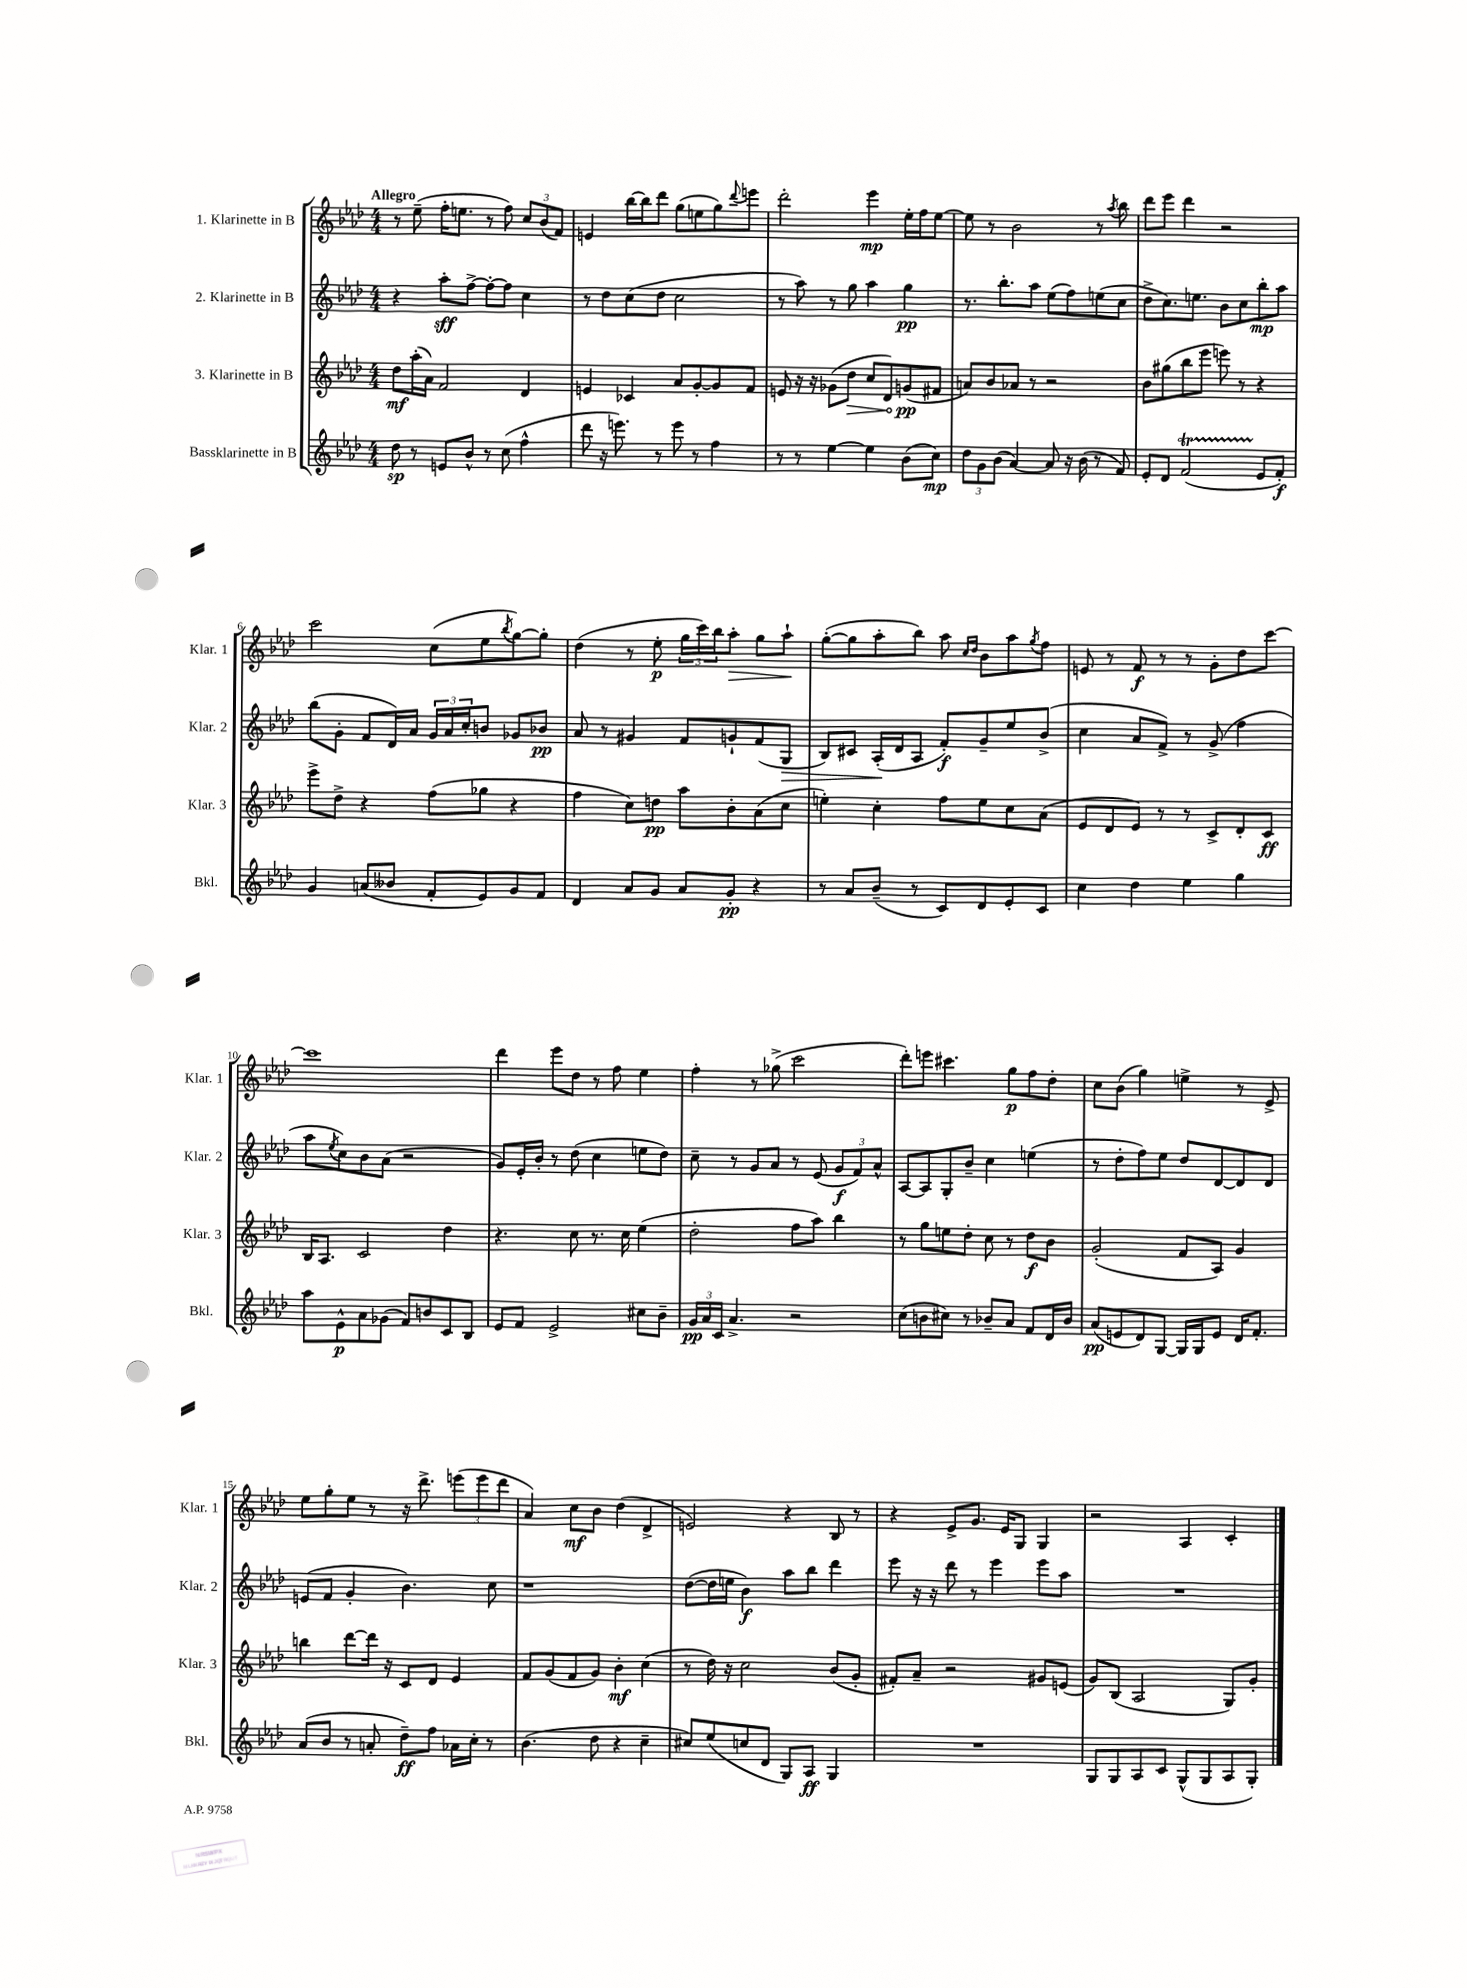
<<
\new StaffGroup <<
\new Staff = "s0" \with { instrumentName = "1. Klarinette in B" shortInstrumentName = "Klar. 1" } {
    \clef treble \key aes \major \numericTimeSignature \time 4/4 \tempo "Allegro"
    r8 ees''8--( f''16-. e''8. r8 f''8) \tuplet 3/2 { c''8 bes'8( f'8) } |
    e'4 bes''16~ bes''16 des'''8 g''8( e''8 g''8) \appoggiatura { des'''8 } e'''8 |
    des'''2-. ees'''4\mp ees''16-. f''16 ees''8~ |
    ees''8 r8 bes'2 r8 \acciaccatura { aes''8 } bes''8 |
    des'''8 ees'''8 des'''4 r2 |
    c'''2 c''8( ees''8 \acciaccatura { bes''8 } g''8~) g''8-. |
    des''4( r8 ees''8-.\p \tuplet 3/2 { g''16 c'''16) bes''16 } aes''8-.\> g''8 aes''8-!\! |
    g''8~-.( g''8 aes''8-. bes''8) aes''8 \grace { c''16 des''16 } bes'8 aes''8 \acciaccatura { g''8 } f''8 |
    e'8 r8 f'8\f r8 r8 g'8-. des''8 c'''8~ |
    c'''1 |
    des'''4 ees'''8 des''8 r8 f''8 ees''4 |
    f''4-. r8 ges''8->( c'''2 |
    des'''8-.) e'''8 cis'''4. g''8\p f''8 des''8-. |
    c''8 bes'8( g''4) e''4-> r8 ees'8-> |
    ees''8 g''8-. ees''8 r8 r16 des'''8.-> \tuplet 3/2 { e'''8( e'''8 des'''8 } |
    aes'4) c''8\mf bes'8 des''4( des'4-> |
    e'2) r4 bes8 r8 |
    r4 ees'8-> g'8. ees'16 g8 g4 |
    r2 aes4 c'4-. \bar "|." |
}
\new Staff = "s1" \with { instrumentName = "2. Klarinette in B" shortInstrumentName = "Klar. 2" } {
    \clef treble \key aes \major \numericTimeSignature \time 4/4
    r4 aes''8-.\sff f''8~-> f''8~-. f''8 c''4 |
    r8 des''8 c''8( des''8 c''2 |
    r8 aes''8) r8 g''8 aes''4 g''4\pp |
    r8. bes''8.-. aes''8 ees''8( f''8) e''8( c''8 |
    des''8-> c''8.) e''8. bes'8 c''8 bes''8-.\mp aes''8 |
    bes''8( g'8-. f'8 des'16) aes'16 \tuplet 3/2 { g'16 aes'16 c''16-. } b'8 ges'8 bes'8\pp |
    aes'8 r8 gis'4 f'8 g'8-! f'8( g8\> |
    bes8) cis'8 aes16-.\!( des'16 aes8 f'8-.\f) g'8-- ees''8 bes'8->( |
    c''4 aes'8 f'8->) r8 g'8->( f''4 |
    aes''8 \acciaccatura { ees''8 } c''8) bes'8 aes'8( r2 |
    g'8) ees'16-. bes'16-. r8 des''8( c''4 e''8 des''8) |
    c''8-- r8 g'8 aes'8 r8 ees'8( \tuplet 3/2 { g'8\f f'8) aes'8-^ } |
    aes8~ aes8 g8-. bes'8-- c''4 e''4( |
    r8 des''8-. f''8) ees''8 des''8 des'8~ des'8 des'8 |
    e'8( f'8 g'4-. bes'4.) c''8 |
    r1 |
    des''8~( des''16 e''16 bes'4\f) aes''8 bes''8 des'''4 |
    ees'''8 r16 r16 des'''8 r8 ees'''4 ees'''8 aes''8 |
    R1 \bar "|." |
}
\new Staff = "s2" \with { instrumentName = "3. Klarinette in B" shortInstrumentName = "Klar. 3" } {
    \clef treble \key aes \major \numericTimeSignature \time 4/4
    des''8\mf aes''16-.( aes'16) f'2 des'4 |
    e'4 ces'4 aes'8 g'8~-. g'8 f'8 |
    e'8 r16 r16 ges'8( \once \override Hairpin.circled-tip = ##t des''8\> c''8 des'8) g'8\pp\!( fis'8 |
    a'8) bes'8 aes'8 r8 r2 |
    bes'8 gis''8( bes''8 ees'''8 e'''8) r8 r4 |
    ees'''8-> des''8-> r4 f''8( ges''8 r4 |
    f''4 c''8) d''8\pp aes''8 bes'8-. aes'8( c''8 |
    e''4-.) c''4-. f''8 e''8 c''8 aes'8( |
    ees'8 des'8 ees'8) r8 r8 c'8-> des'8-. c'8\ff |
    bes16 aes8. c'2 des''4 |
    r4. c''8 r8. c''16 ees''4( |
    des''2-. f''8 aes''8) bes''4 |
    r8 g''8 e''8 des''8-. c''8 r8 des''8\f bes'8 |
    g'2-.( f'8 aes8) g'4 |
    b''4 des'''8~ des'''16 r16 c'8 des'8 ees'4 |
    f'8 g'8( f'8 g'8) bes'4-.\mf c''4( |
    r8 des''16) r16 c''2 bes'8( g'8-. |
    fis'8-.) aes'8-- r2 gis'8 e'8( |
    g'8) bes8( aes2 g8) g'8-. \bar "|." |
}
\new Staff = "s3" \with { instrumentName = "Bassklarinette in B" shortInstrumentName = "Bkl." } {
    \clef treble \key aes \major \numericTimeSignature \time 4/4
    des''8\sp r8 e'8 bes'8-^ r8 c''8( f''4-^ |
    des'''8 r16 e'''8.) r8 e'''8 r8 f''4 |
    r8 r8 ees''4~ ees''4 bes'8( c''8\mp) |
    \tuplet 3/2 { des''8 g'8 bes'8( } aes'4~) aes'8 r16 bes'16( r8 f'8) |
    ees'8-. des'8 f'2\startTrillSpan( ees'8\stopTrillSpan f'8-.\f) |
    g'4 a'8( beses'8 f'8-. ees'8) g'8 f'8 |
    des'4 aes'8 g'8 aes'8 g'8-.\pp r4 |
    r8 aes'8 bes'8--( r8 c'8) des'8 ees'8-. c'8 |
    c''4 des''4 ees''4 g''4 |
    aes''8 ees'8-^\p aes'8 ges'8( f'8) b'8 c'8 bes8 |
    ees'8 f'8 ees'2-> cis''8 bes'8-- |
    \tuplet 3/2 { g'16\pp aes'16 c'16 } aes'4.-> r2 |
    c''8( b'8 cis''8) r8 bes'8-- aes'8 f'8 des'16 bes'16 |
    aes'8\pp( e'8 des'8) g8~ g16 g16 e'8 des'16 f'8.-. |
    aes'8( bes'8 r8 a'8-. des''8--\ff) f''8 aes'16 c''16-. r8 |
    bes'4.( des''8 r4 c''4-- |
    cis''8) ees''8( c''8 des'8 g8) aes8\ff g4 |
    R1 |
    g8 g8 aes8 c'8 g8-^( g8 aes8 g8-.) \bar "|." |
}
>>
>>
